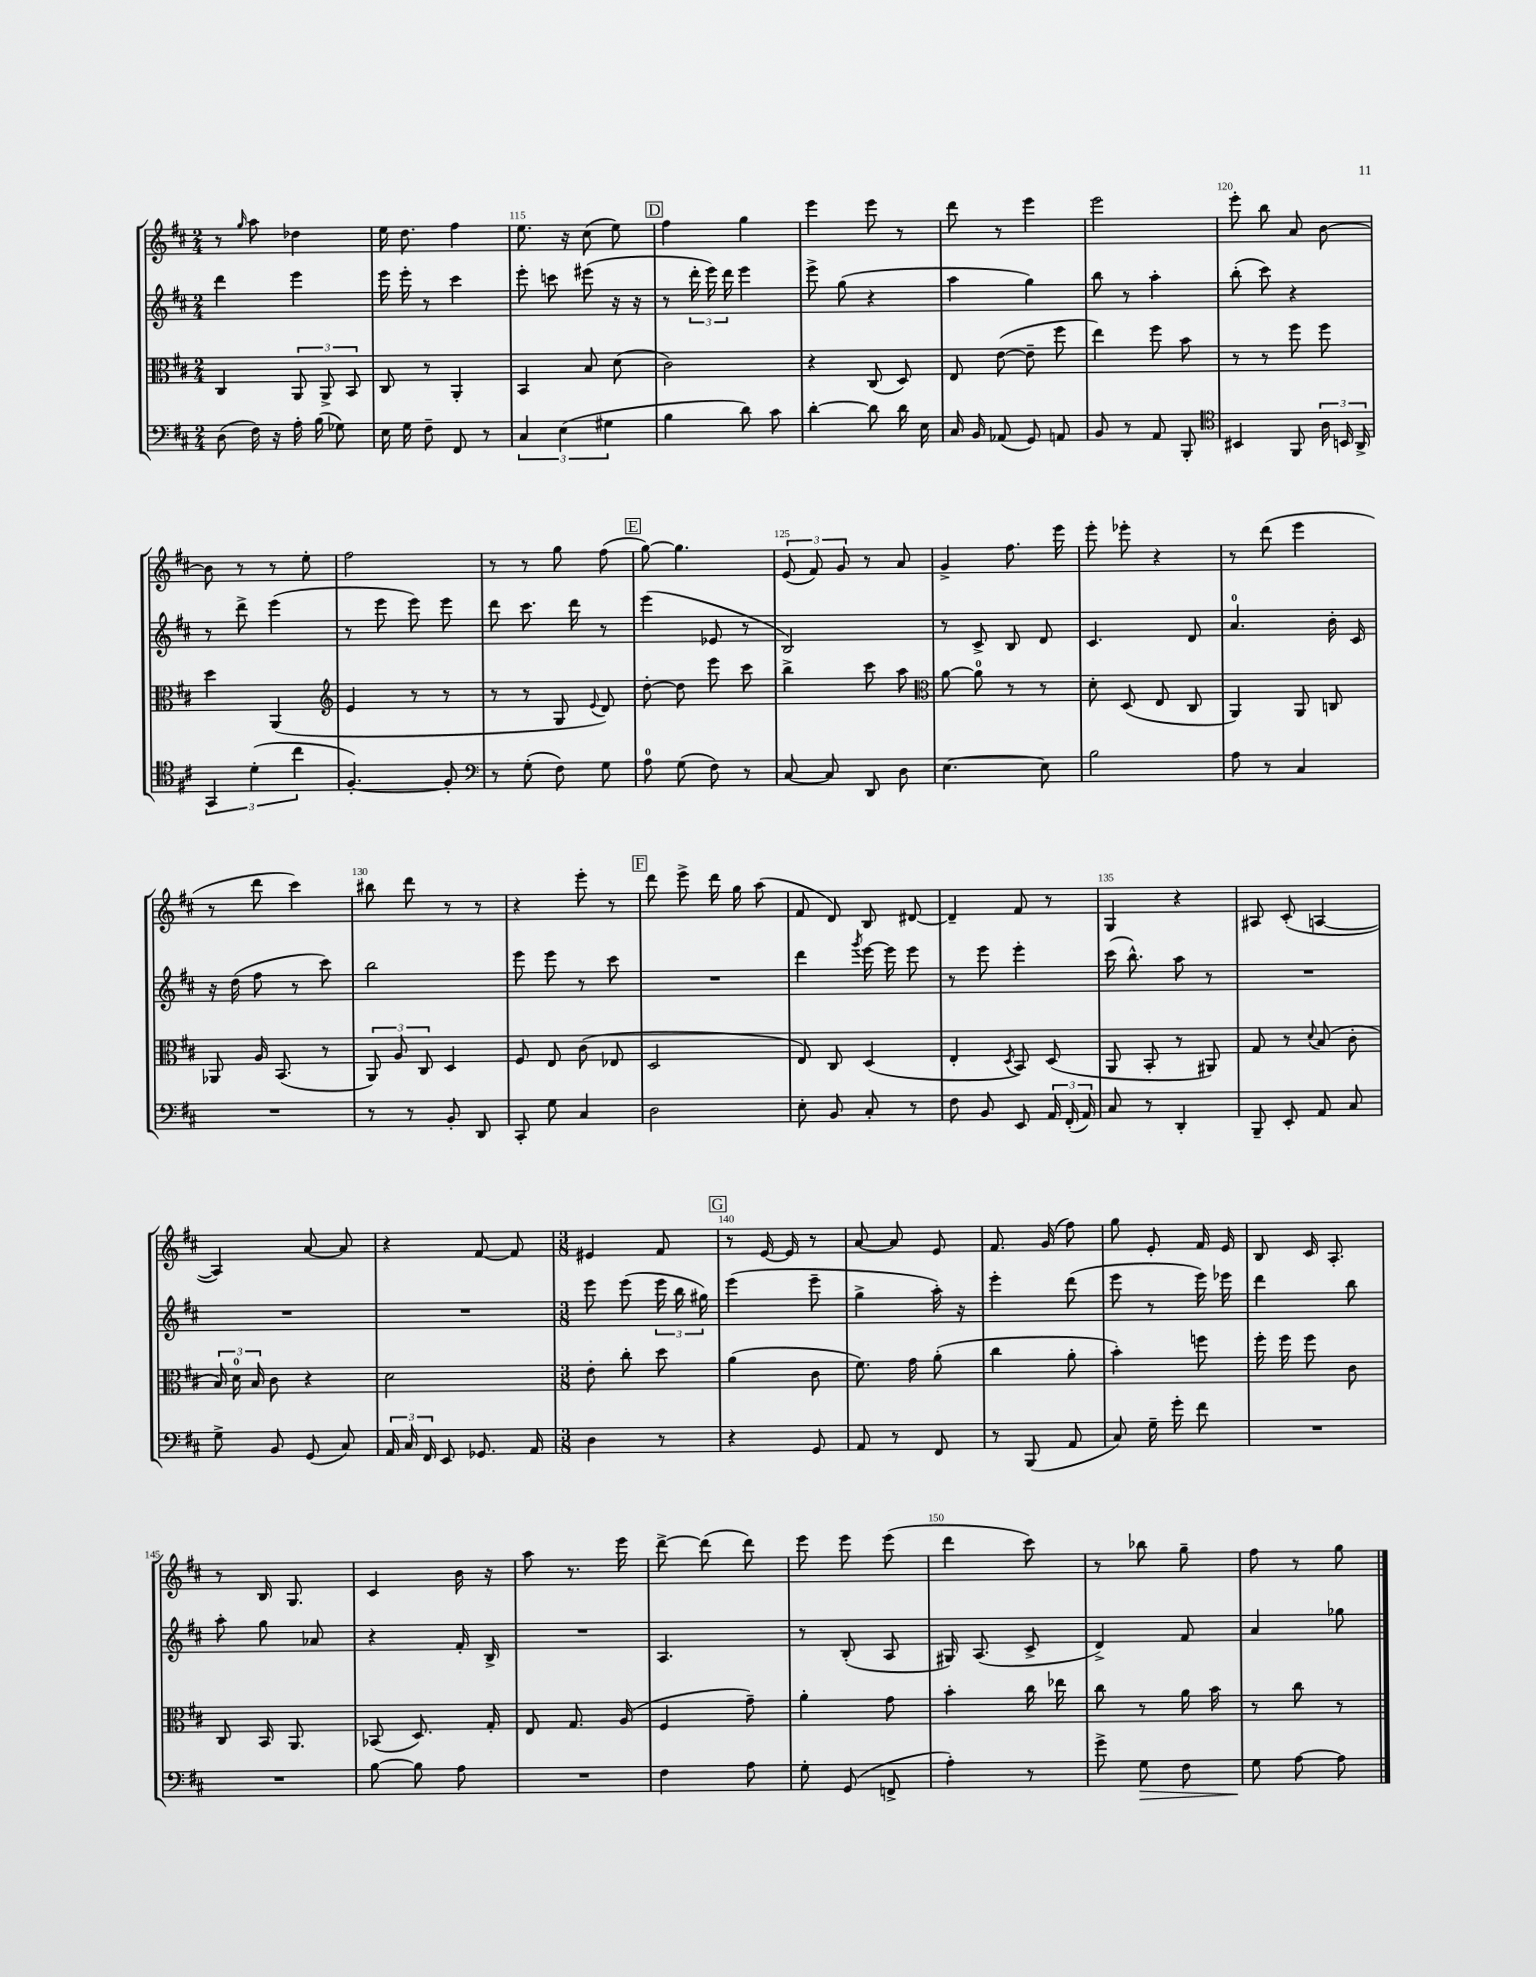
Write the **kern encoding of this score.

**kern	**kern	**kern	**kern
*staff4	*staff3	*staff2	*staff1
*clefF4	*clefC3	*clefG2	*clefG2
*k[f#c#]	*k[f#c#]	*k[f#c#]	*k[f#c#]
*M2/4	*M2/4	*M2/4	*M2/4
(8D	4C#	4ddd	8r
.	.	.	16qqgg
16F#)	.	.	8aa
16r	.	.	.
16A'	12AA	4eee	4dd-
(16B	.	.	.
.	12AA^	.	.
8G-)	.	.	.
.	12BB	.	.
=	=	=	=
16E	8C#	16eee	16ee
16G	.	16eee'	8.dd
8F#~	8r	8r	.
8FF#	4AA'	4ccc#	4ff#
8r	.	.	.
=	=	=	=
6C#	4BB	8eee'	8.ee
.	.	8ccc	.
(6E	.	.	.
.	.	.	16r
.	8B	(8eee#	(8cc#
6G#	.	.	.
.	(8d	16r	8ee)
.	.	16r	.
=	=	=	=
4B	2c#)	8r	4ff#
.	.	24ddd'	.
.	.	24eee)	.
.	.	24ddd	.
8d)	.	4eee	4gg
8c#	.	.	.
=	=	=	=
[4d'	4r	8eee^	4eee
.	.	(8gg	.
8d]	(8C#	4r	8eee
16d	8D)	.	8r
16E	.	.	.
=	=	=	=
16C#	8E	4aa	8ddd
16BB	.	.	.
(8AA-	([8e	.	8r
8GG)	8e~]	4gg)	4eee
8AA	8ff#	.	.
=	=	=	=
8BB	4ee)	8bb	2eee
8r	.	8r	.
8AA	8ff#	4aa'	.
8BBB'	8b	.	.
=	=	=	=
*clefC4	*	*	*
4BB#	8r	(8bb'	8eee'
.	8r	8ccc#)	8bb
8FF#	8ff#	4r	8a
24A	8ff#	.	[8b
24BB	.	.	.
24AA^	.	.	.
=	=	=	=
6GG	4dd	8r	8b]
.	.	8ddd^	8r
(6d'	.	.	.
.	(4AA	(4eee	8r
6cc#	.	.	.
.	.	.	8ee'
=	=	=	=
*	*clefG2	*	*
[4.F#')	4e	8r	2ff#
.	.	8eee	.
.	8r	8eee)	.
8F#']	8r	8eee	.
=	=	=	=
*clefF4	*	*	*
8r	8r	8ddd	8r
(8G'	8r	8.ccc#	8r
8F#)	8G	.	8gg
.	.	16ddd	.
.	8qqe	.	.
8G	8d)	8r	(8ff#
=	=	=	=
8A	[8dd'	(4eee	[8gg)
(8G	8dd]	.	4.gg]
8F#)	8eee	8e-	.
8r	8ccc#	8r	.
=	=	=	=
[8C#	4bb^	2B)	(12e
.	.	.	12f#)
8C#]	.	.	.
.	.	.	12g
8DD	8ccc#	.	8r
8D	8aa	.	8a
=	=	=	=
*	*clefC3	*	*
[4.E	[8a	8r	4g^
.	8a]	8c#^	.
.	8r	8B	8.ff#
8E]	8r	8d	.
.	.	.	16eee
=	=	=	=
2B	8d'	4.c#	8eee'
.	(8D	.	8eee-'
.	8E	.	4r
.	8C#	8d	.
=	=	=	=
8A	4AA)	4.a	8r
8r	.	.	(8ddd
4C#	8AA	.	4eee
.	8C	16b'	.
.	.	16c#	.
=	=	=	=
2r	8AA-	16r	8r
.	.	(16dd	.
.	16A	8ff#	8ddd
.	(8.BB	.	.
.	.	8r	4ccc#)
.	8r	8ccc#)	.
=	=	=	=
8r	12AA)	2bb	8bb#
.	12A	.	.
8r	.	.	8ddd
.	12C#	.	.
8BB'	4D	.	8r
8DD	.	.	8r
=	=	=	=
8CC#'	8F#	8eee	4r
8G	8E	8eee	.
4C#	(8c#	8r	8eee'
.	8E-	8ccc#	8r
=	=	=	=
2D	2D	2r	8ddd
.	.	.	8eee^
.	.	.	16ddd
.	.	.	16gg
.	.	.	(8aa
=	=	=	=
8E'	8E)	4ddd	8f#
8BB	8C#	.	8d)
.	.	8qggg	.
8C#'	(4D	[16eee	8B
.	.	16eee]	.
8r	.	8eee	[8d#
=	=	=	=
8F#	4E'	8r	4d#~]
8BB	.	8eee	.
.	8qD	.	.
8EE	8BB)	4eee'	8f#
24AA	(8D	.	8r
(24FF#'	.	.	.
24AA)	.	.	.
=	=	=	=
8C#	8AA	(16ccc#	4G
.	.	8.bb^^)	.
8r	8BB'	.	.
4DD'	8r	8aa	4r
.	8AA#)	8r	.
=	=	=	=
8BBB~	8G	2r	8A#
8EE'	8r	.	(8c#'
.	8qqd	.	.
8AA	(8B	.	[4A
8C#	8c#'	.	.
=	=	=	=
8G^	24B)	2r	4A])
.	24d	.	.
.	24B	.	.
8BB	8c#	.	.
(8GG	4r	.	[8a
8C#)	.	.	8a]
=	=	=	=
24AA	2d	2r	4r
24C#	.	.	.
24FF#	.	.	.
8EE	.	.	.
8.GG-	.	.	[8f#
.	.	.	8f#]
16AA	.	.	.
=	=	=	=
*M3/8	*M3/8	*M3/8	*M3/8
4D	8e'	8eee	4e#
.	8cc#'	(8eee	.
8r	8dd	24eee	8f#
.	.	24bb	.
.	.	24gg#)	.
=	=	=	=
4r	(4a	(4eee	8r
.	.	.	[16e
.	.	.	16e]
8GG	8c#	8eee~	8r
=	=	=	=
8AA	8.f#)	4gg^	[8a
8r	.	.	8a]
.	16g	.	.
8FF#	(8a'	16aa')	8e
.	.	16r	.
=	=	=	=
8r	4cc#	4eee'	8.f#
(8BBB	.	.	.
.	.	.	(16g
8AA	8a'	(8ddd	8ff#)
=	=	=	=
8C#)	4b')	8eee	8gg
16G~	.	8r	8e'
16g'	.	.	.
8f#	8ff	16eee)	16f#
.	.	16eee-	16e
=	=	=	=
4.r	16ff#'	4ddd	8B
.	16ff#	.	.
.	8ff#	.	16c#
.	.	.	8.A'
.	8c#	8bb	.
=	=	=	=
4.r	8C#	8aa'	8r
.	16BB	8gg	16B
.	8.AA	.	8.G
.	.	8a-	.
=	=	=	=
[8B	(8BB-	4r	4c#
8B]	8.D)	.	.
8A	.	16f#'	16b
.	16G'	16B^	16r
=	=	=	=
4.r	8E	4.r	8aa
.	8.G	.	8.r
.	(16A	.	16eee
=	=	=	=
4F#	4F#	4.A	[8ddd^
.	.	.	(8ddd]
8A	8g~)	.	8ddd)
=	=	=	=
8G'	4a'	8r	8eee
(8GG	.	(8B'	8eee
8FF^	8g	8A	(8eee
=	=	=	=
4A')	4b'	16G#)	4ddd
.	.	(8.A	.
8r	16cc#	8c#^	8ccc#)
.	16ee-	.	.
=	=	=	=
8g^	8cc#	4d^)	8r
8G	8r	.	8bb-
8F#	16a	8f#	8gg~
.	16b	.	.
=	=	=	=
8G	8r	4a	8ff#
[8A	8cc#	.	8r
8A]	8r	8gg-	8gg
==	==	==	==
*-	*-	*-	*-
